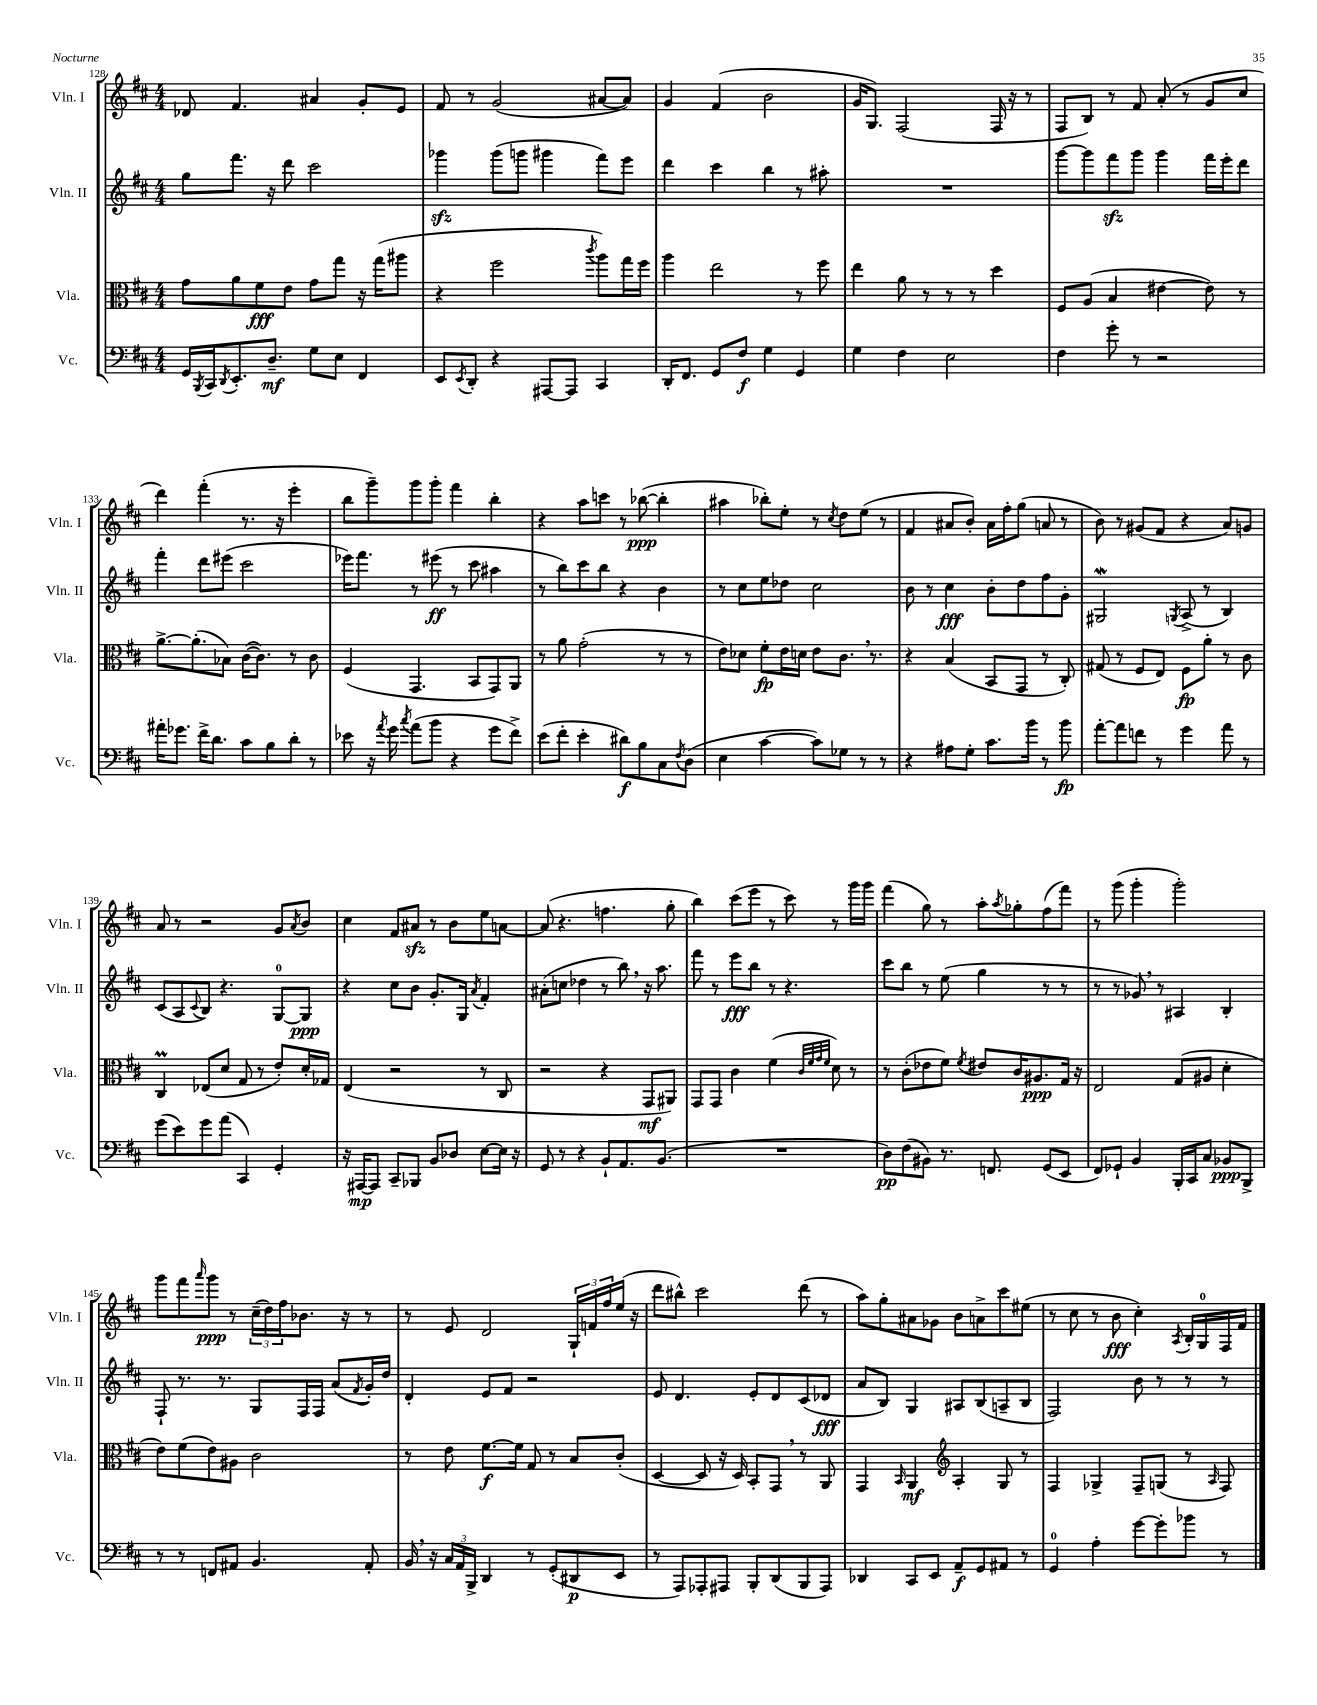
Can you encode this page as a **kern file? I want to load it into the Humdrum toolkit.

**kern	**kern	**kern	**kern
*staff4	*staff3	*staff2	*staff1
*clefF4	*clefC3	*clefG2	*clefG2
*k[f#c#]	*k[f#c#]	*k[f#c#]	*k[f#c#]
*M4/4	*M4/4	*M4/4	*M4/4
16GG	8g	8gg	8d-
8qBBB	.	.	.
16CC#	.	.	.
8qDD	.	.	.
8.EE'	8a	8.fff#	4.f#
.	8f#	.	.
8.D~	.	16r	.
.	8e	8ddd	.
8G	8g	2ccc#	4a#
8E	8gg	.	.
4FF#	16r	.	8g'
.	(16gg	.	.
.	8aa#	.	8e
=	=	=	=
8EE	4r	4ggg-	8f#
8qEE	.	.	.
8DD'	.	.	8r
4r	2ff#	(8ggg-	(2g
.	.	8ggg	.
[8AAA#	.	4ggg#	.
8AAA#]	.	.	.
.	8qccc#	.	.
4CC#	8aa)	8fff#)	[8a#
.	16gg	8eee	8a#])
.	16ff#	.	.
=	=	=	=
16DD'	4aa	4ddd	4g
8.FF#	.	.	.
8GG	2ee	4ccc#	(4f#
8F#	.	.	.
4G	.	4bb	2b
4GG	8r	8r	.
.	8ff#	8aa#'	.
=	=	=	=
4G	4ee	1r	16g
.	.	.	8.G)
4F#	8a	.	(2F#
.	8r	.	.
2E	8r	.	.
.	8r	.	.
.	4dd	.	16F#
.	.	.	16r
.	.	.	8r
=	=	=	=
4F#	8F#	[8ggg	8F#
.	(8A	8ggg]	8B)
8g'	4B	8fff#	8r
8r	.	8ggg	8f#
2r	[4e#	4ggg	(8a'
.	.	.	8r
.	8e#])	16fff#	8g
.	.	16eee'	.
.	8r	8ddd	8cc#
=	=	=	=
16a#'	[8.a^	4fff#'	4ddd)
8.g-	.	.	.
.	(8.a']	.	.
16f#^	.	8ddd	(4fff#'
8.d	.	.	.
.	8B-)	(8eee#	.
8c#	([16c#	2ccc#	8.r
.	8.c#])	.	.
8B	.	.	.
.	.	.	16r
8d'	8r	.	4eee'
8r	8c#	.	.
=	=	=	=
8e-	(4F#	16eee-)	8bb
.	.	8.fff#	.
16r	.	.	8ggg~)
8qa	.	.	.
16g	.	.	.
8qcc#	.	.	.
(8a	4.GG	8r	8ggg
8b	.	(8eee#	8ggg'
4r	.	8r	4fff#
.	8BB	8ccc#	.
8g	8GG)	4aa#	4bb'
8f#^)	8AA	.	.
=	=	=	=
(8e	8r	8r	4r
8f#'	8a	8bb)	.
4e'	(2g'	8ccc#	8aa
.	.	8bb	8ccc
8d#)	.	4r	8r
8B	.	.	([8bb-
8C#	8r	4b	4bb-']
8qF#	.	.	.
(8D	8r	.	.
=	=	=	=
4E	8e)	8r	4aa#
.	8d-	8cc#	.
[4c#	8f#'	8ee	8bb-')
.	16e	8dd-	8ee'
.	16d	.	.
8c#])	8e	2cc#	8r
.	.	.	8qcc#
8G-	8.c#	.	8dd
8r	.	.	(8ee
.	8.r	.	.
8r	.	.	8r
=	=	=	=
4r	4r	8b	4f#
.	.	8r	.
8A#	(4B	4cc#	8a#
8G'	.	.	8b')
8.c#	8BB	8b'	16a#
.	.	.	16ff#'
.	8GG	8dd	(8gg
16b	.	.	.
8r	8r	8ff#	8a
8b	8C#')	8g'	8r
=	=	=	=
[8a'	(8G#	2G#	8b)
8a]	8r	.	8r
8f	8F#	.	(8g#
8r	8E)	.	8f#
.	.	8qG	.
4g	8F#	(8A^	4r
.	8a'	8r	.
8a	8r	4B)	8a)
8r	8c#	.	8g
=	=	=	=
(8g	4C#	(8c#	8a
8e)	.	8A	8r
.	.	8qqc#	.
8g	(8E-	8B)	2r
(8a	8d	4.r	.
4CC#)	8G	.	.
.	8r	.	.
4GG'	8e')	[8G	8g
.	.	.	8qa
.	16d'	8G]	8b
.	16G-	.	.
=	=	=	=
16r	(4E	4r	4cc#
[16AAA#	.	.	.
8AAA#]	.	.	.
8CC#~	2r	8cc#	8f#
8BBB-	.	8b	8a#
8BB	.	8.g'	8r
8D-	.	.	8b
.	.	16G	.
.	.	8qa	.
[8E	8r	4f#'	8ee
16E]	8C#	.	[8a
16r	.	.	.
=	=	=	=
8GG	2r	(8a#'	(8a]
8r	.	8cc	4.r
4r	.	4dd-	.
8BB`	4r	8r	4.ff
8.AA	.	8bb)	.
.	8GG	16r	.
(8.BB	.	8.aa	.
.	8AA#)	.	8gg'
=	=	=	=
1r	8GG	8fff#	4bb)
.	8GG	8r	.
.	4c#	8eee	(8ccc#
.	.	8bb	8eee
.	(4f#	8r	8r
.	.	4.r	8ccc#)
.	32qqc#	.	.
.	32qqf#	.	.
.	32qqg	.	.
.	32qqf#	.	.
.	8d)	.	8r
.	8r	.	16ggg
.	.	.	16ggg
=	=	=	=
8D)	8r	8ccc#	(4fff#
(8F#	(8c#'	8bb	.
8BB#)	8e-	8r	8gg)
8.r	8f#)	(8ee	8r
.	8qf#	.	.
.	8e#	4gg	8aa'
8.FF	.	.	.
.	.	.	8qaa
.	16c#	.	8gg-'
.	8.A#	.	.
(8GG	.	8r	(8ff#
8EE	16G	8r	8fff#)
.	16r	.	.
=	=	=	=
8FF#)	2E	8r	8r
8GG-`	.	8r	(8ggg
4BB	.	8g-)	4ggg'
.	.	8r	.
16BBB'	(8G	4A#	2ggg')
16CC#	.	.	.
8C#	8A#	.	.
8BB-	4d'	4B'	.
8BBB^	.	.	.
=	=	=	=
8r	8e)	8F#`	8ggg
8r	(8f#	8.r	8fff#
.	.	.	16qqaaa
8FF	8e)	.	8ggg
.	.	8.r	.
8AA#	8A#	.	8r
4.BB	2c#	8G	(24cc#~
.	.	.	24dd)
.	.	.	24ff#
.	.	16F#	8.b-
.	.	16F#	.
.	.	(8a	.
.	.	.	16r
.	.	8qf#	.
8AA#'	.	16g')	8r
.	.	16dd	.
=	=	=	=
16BB	8r	4d'	8r
16r	.	.	.
24C#	8e	.	8e
24AA	.	.	.
24BBB^	.	.	.
4DD	[8.f#	8e	2d
.	.	8f#	.
.	16f#]	.	.
8r	8G	2r	.
(8GG'	8r	.	.
8DD#	8B	.	24G`
.	.	.	24f
.	.	.	24ff#
8EE	(8c#'	.	(16ee
.	.	.	16r
=	=	=	=
8r	[4D	8e	8ddd
8AAA)	.	4.d	8bb#^^)
8AAA-'	8D]	.	2ccc#
8AAA#	16r	.	.
.	16D)	.	.
8BBB'	8BB'	8e'	.
(8DD	8GG	8d	.
8BBB	8r	(8c#	(8ddd
8AAA#)	8AA	8d-	8r
=	=	=	=
4DD-	4GG	8a	8aa)
.	.	8B)	8gg'
.	16qqBB	.	.
8CC#	4AA	4G	8a#
8EE	.	.	8g-
*	*clefG2	*	*
8AA~	4A'	8A#	8b
8GG	.	(8B	8a^
8AA#	8G	8A~	8ccc#
8r	8r	8B	(8ee#
=	=	=	=
4GG	4F#	2F#)	8r
.	.	.	8cc#
4A'	4G-^	.	8r
.	.	.	8b
[8g	8F#~	8b	4cc#')
8g']	(8G	8r	.
.	.	.	8qA
8b-	8r	8r	16B'
.	.	.	16G
.	16qqA	.	.
8r	8F#)	8r	16F#
.	.	.	16f#
==	==	==	==
*-	*-	*-	*-
